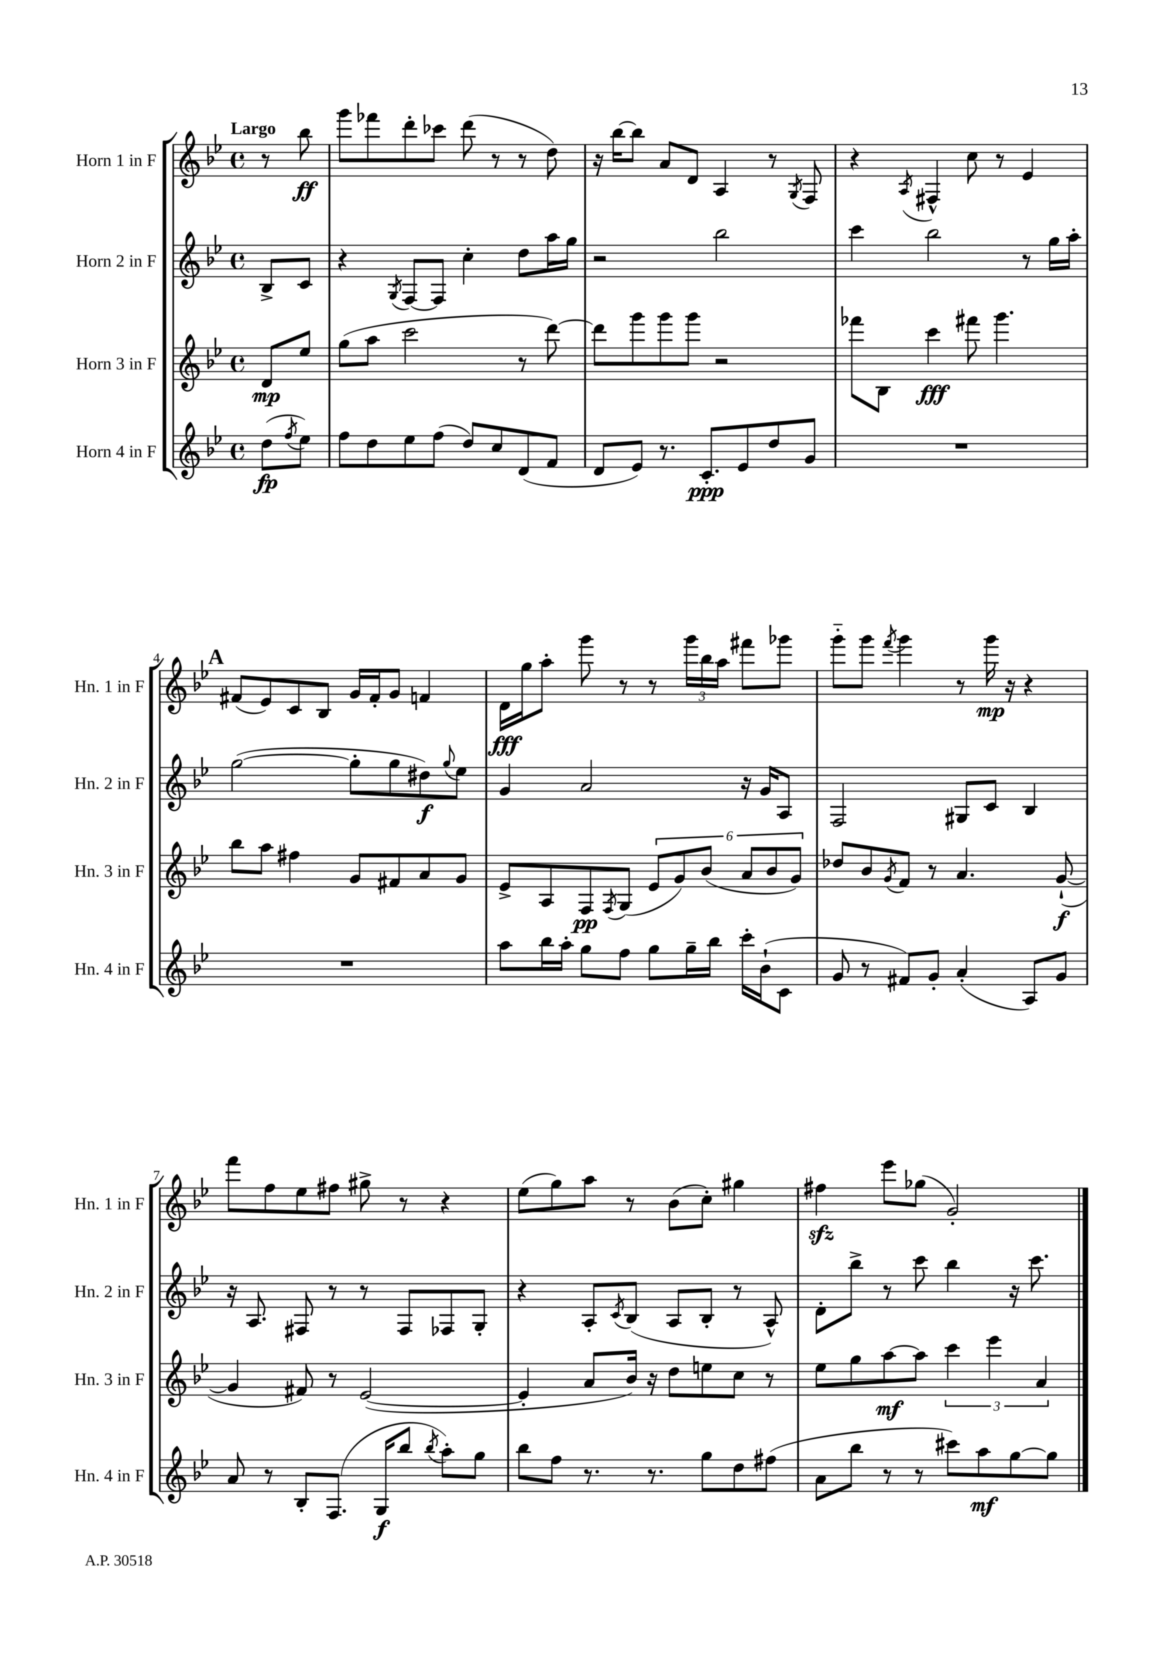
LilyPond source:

<<
\new StaffGroup <<
\new Staff = "s0" \with { instrumentName = "Horn 1 in F" shortInstrumentName = "Hn. 1 in F" } {
    \clef treble \key bes \major \defaultTimeSignature \time 4/4 \partial 4 \tempo "Largo"
    r8 bes''8\ff |
    g'''8 fes'''8 d'''8-. ces'''8 d'''8( r8 r8 d''8) |
    r16 bes''16~ bes''8 a'8 d'8 a4 r8 \acciaccatura { g8 } f8 |
    r4 \acciaccatura { a8 } fis4-^ c''8 r8 ees'4 |
    \mark \markup { \bold "A" } fis'8( ees'8) c'8 bes8 g'16 fis'16-. g'8 f'4 |
    d'16\fff g''16 a''8-. g'''8 r8 r8 \tuplet 3/2 { g'''16 bes''16 a''16 } fis'''8 ges'''8 |
    g'''8-_ g'''8 \acciaccatura { f'''8 } g'''4 r8 g'''16\mp r16 r4 |
    f'''8 f''8 ees''8 fis''8 gis''8-> r8 r4 |
    ees''8( g''8) a''8 r8 bes'8( c''8-.) gis''4 |
    fis''4\sfz ees'''8 ges''8( g'2-.) \bar "|." |
}
\new Staff = "s1" \with { instrumentName = "Horn 2 in F" shortInstrumentName = "Hn. 2 in F" } {
    \clef treble \key bes \major \defaultTimeSignature \time 4/4 \partial 4
    bes8-> c'8 |
    r4 \acciaccatura { g8 } f8~ f8 c''4-. d''8 a''16 g''16 |
    r2 bes''2 |
    c'''4 bes''2 r8 g''16 a''16-. |
    \mark \markup { \bold "A" } g''2~( g''8-. g''8 dis''8\f) \appoggiatura { g''8 } ees''8 |
    g'4 a'2 r16 g'16 a8 |
    f2 gis8 c'8 bes4 |
    r16 a8. fis8 r8 r8 fis8 fes8 g8-. |
    r4 a8-. \acciaccatura { c'8 } bes8( a8 bes8-. r8 a8-^) |
    d'8-. bes''8-> r8 c'''8 bes''4 r16 c'''8. \bar "|." |
}
\new Staff = "s2" \with { instrumentName = "Horn 3 in F" shortInstrumentName = "Hn. 3 in F" } {
    \clef treble \key bes \major \defaultTimeSignature \time 4/4 \partial 4
    d'8\mp ees''8 |
    g''8( a''8 c'''2 r8 d'''8~) |
    d'''8 g'''8 g'''8 g'''8 r2 |
    fes'''8 bes8 c'''4\fff fis'''8 g'''4. |
    \mark \markup { \bold "A" } bes''8 a''8 fis''4 g'8 fis'8 a'8 g'8 |
    ees'8-> a8 f8\pp \acciaccatura { f8 } g8( \tuplet 6/4 { ees'8 g'8) bes'8( a'8 bes'8 g'8) } |
    des''8 bes'8 \acciaccatura { g'8 } f'8 r8 a'4. g'8~-!\f( |
    g'4 fis'8) r8 ees'2~( |
    ees'4-. a'8 bes'16) r16 d''8 e''8 c''8 r8 |
    ees''8 g''8 a''8~\mf a''8 \tuplet 3/2 { c'''4 ees'''4 a'4 } \bar "|." |
}
\new Staff = "s3" \with { instrumentName = "Horn 4 in F" shortInstrumentName = "Hn. 4 in F" } {
    \clef treble \key bes \major \defaultTimeSignature \time 4/4 \partial 4
    d''8\fp( \acciaccatura { f''8 } ees''8) |
    f''8 d''8 ees''8 f''8( d''8) c''8 d'8( f'8 |
    d'8 ees'8) r8. c'8.-.\ppp ees'8 d''8 g'8 |
    R1 |
    \mark \markup { \bold "A" } R1 |
    a''8 bes''16 a''16-. g''8 f''8 g''8 g''16-- bes''16 c'''16-. bes'16-!( c'8 |
    g'8 r8 fis'8) g'8-. a'4-.( a8) g'8 |
    a'8 r8 bes8-. f8.( g16\f bes''8 \acciaccatura { bes''8 } a''8-.) g''8 |
    bes''8 f''8 r8. r8. g''8 d''8 fis''8( |
    a'8 bes''8 r8 r8 cis'''8) a''8\mf g''8~ g''8 \bar "|." |
}
>>
>>
